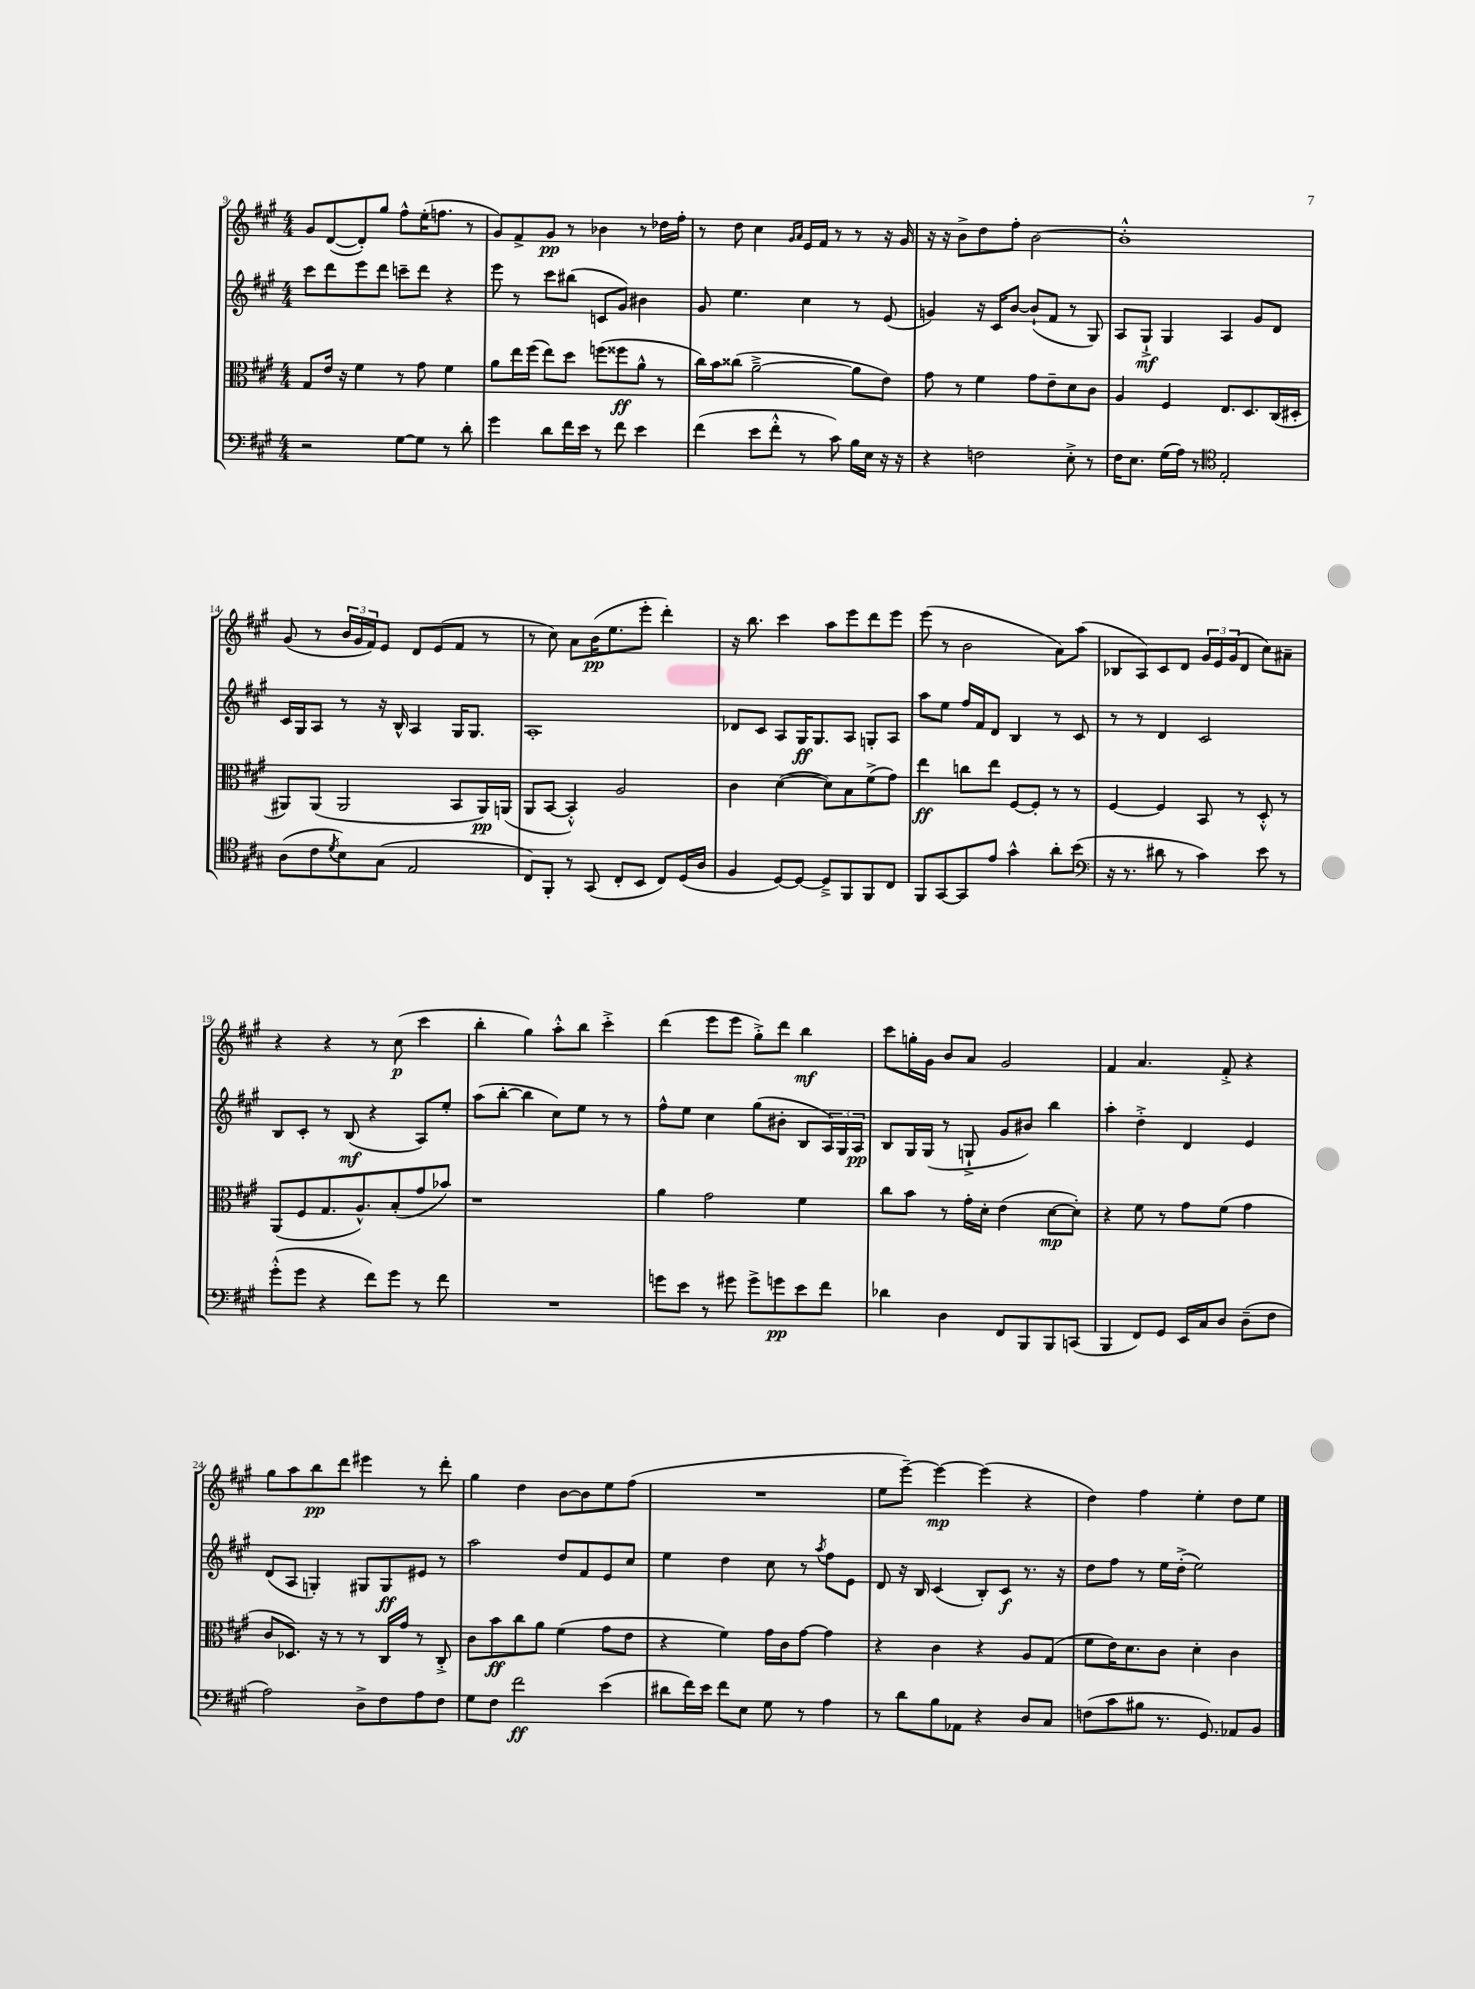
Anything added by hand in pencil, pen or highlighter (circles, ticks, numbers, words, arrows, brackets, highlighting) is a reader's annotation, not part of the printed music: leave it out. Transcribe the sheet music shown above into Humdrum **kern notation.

**kern	**kern	**kern	**kern
*staff4	*staff3	*staff2	*staff1
*clefF4	*clefC3	*clefG2	*clefG2
*k[f#c#g#]	*k[f#c#g#]	*k[f#c#g#]	*k[f#c#g#]
*M4/4	*M4/4	*M4/4	*M4/4
2r	8G#	8ccc#	8g#
.	16e	8ddd	([8d
.	16r	.	.
.	4f#	8eee	8d'])
.	.	8ddd	8gg#
[8G#	8r	8ccc~	8ff#^^
8G#]	8g#	8ddd	(16ee'
.	.	.	8.ff
8r	4f#	4r	.
8d'	.	.	8r
=	=	=	=
4g#	8a	8eee	8g#)
.	16ee	8r	8f#^
.	(16ff#	.	.
8d	8ee)	8ccc#	8g#
16f#	8dd	(8bb#	8r
16e	.	.	.
8r	(8ff	8c	4b-
8f#	8ff##	8g#)	.
4e	8a^^	4b#	8r
.	8r	.	16dd-
.	.	.	16ff#'
=	=	=	=
(4f#	16cc#)	8g#	8r
.	16b	.	.
.	(8cc##	4.ee	8dd
8e	[2a~^	.	4cc#
8f#'^^	.	.	.
.	.	.	16qqg#
.	.	.	16qqa
8r	.	4cc#	16e
.	.	.	16f#
8c#)	.	.	8r
16B	8a]	8r	8r
16E	.	.	.
16r	8e)	(8e	16r
16r	.	.	16g#
=	=	=	=
4r	8g#	4g)	16r
.	.	.	16r
.	8r	.	8b^
2F	4f#	16r	8dd
.	.	16c#	.
.	.	[8b	8ff#'
.	8g#	(8b`]	[2b
.	8e~	8f#	.
8E'^	8d	8r	.
8r	8c#	8G#)	.
=	=	=	=
16F#	4A	8A	1b'^^]
8.E	.	.	.
.	.	8G#`^	.
(16G#	4F#	4G#	.
16A)	.	.	.
8r	.	.	.
*clefC4	*	*	*
2E'	8.E	4A	.
.	8.D	.	.
.	.	8g#	.
.	(16C#	8d	.
.	16D#'	.	.
=	=	=	=
(8A	8AA#)	16c#	(8g#
.	.	16G#	.
8c#	(8AA#	8A	8r
8qd	.	.	.
8B)	2AA#	8r	24b
.	.	.	24g#
.	.	.	24f#)
(8G#	.	16r	8e
.	.	16B^^	.
2E	.	4A	8d
.	.	.	(8e
.	8BB	16G#	8f#
.	.	8.G#	.
.	16AA#)	.	8r
.	(16AA	.	.
=	=	=	=
8C#)	8AA	1A'	8r
8FF#'	[8BB	.	8cc#)
8r	4BB'^^])	.	8a
(8GG#	.	.	(16b
.	.	.	8.ee
8C#'	2A	.	.
8BB	.	.	8eee'
8C#)	.	.	4ddd')
(16D	.	.	.
16A	.	.	.
=	=	=	=
4F#	4c#	8d-	16r
.	.	.	8.bb
.	.	8c#	.
[8D)	([4d	8A	4ccc#
8D_	.	16G#	.
.	.	8.G#	.
8D~^]	8d])	.	8aa
8FF#	8B	8A	8eee
8FF#	(8f#^	8G'	8ddd
8C#	8g#)	8A	8eee
=	=	=	=
8FF#	4ee	8aa	(8eee
[8GG#	.	8ee	8r
8GG#]	8cc	16ff#	2b
.	.	16f#	.
8e	8ee	8d	.
4g#^^	[8F#	4B	.
.	8F#']	.	.
8a'	8r	8r	8a)
(8b	8r	8c#	(8aa
=	=	=	=
*clefF4	*	*	*
16r	[4F#	8r	8B-
8.r	.	.	.
.	.	8r	8A)
8d#	4F#]	4d	8c#
8r	.	.	8d
4c#)	8BB	2c#	24g#
.	.	.	24e
.	.	.	(24g#
.	8r	.	8d
8e	8D'^^	.	8cc#)
8r	8r	.	8a#~
=	=	=	=
(8g#'^^	(8AA	8B	4r
8g#	8F#	8c#'	.
4r	8.G#	8r	4r
.	.	(8B	.
.	8.A^^)	.	.
8f#)	.	4r	8r
8g#	(8B'	.	(8cc#
8r	8g#	8A)	4ccc#
8f#	8b-)	8ee'	.
=	=	=	=
1r	1r	(8aa	4bb'
.	.	[8bb'	.
.	.	4bb]	4gg#)
.	.	8cc#)	8aa'^^
.	.	8ee	8bb
.	.	8r	4ccc#'^
.	.	8r	.
=	=	=	=
8g	4a	8ff#^^	(4ddd
8e	.	8ee	.
8r	2g#	4cc#	8eee
8g#	.	.	8eee
8g#^	.	(8gg#	8gg#'^)
8g	.	8b#'	8ddd
8e	4f#	8B	4bb
8f#	.	24A)	.
.	.	24G#	.
.	.	24A	.
=	=	=	=
4d-	8cc#	8B	8ccc#
.	8b	16G#	16gg'
.	.	(16G#	16g#
4D	8r	8r	8b
.	16g#'	8G`^	8a
.	16d'	.	.
8FF#	(4e	8g#	2g#
8BBB	.	8b#)	.
8BBB	[8d	4bb	.
(8CC	8d'])	.	.
=	=	=	=
4BBB	4r	4aa'	4f#
8FF#)	8f#	4dd'^	4.a
8GG#	8r	.	.
16EE	8g#	4d	.
16C#	.	.	.
8D	(8f#	.	8f#'^
(8D~	4g#	4e	4r
8F#	.	.	.
=	=	=	=
2A)	8c#	(8d	8gg#
.	8.D-)	8A	8aa
.	.	4G')	8bb
.	16r	.	.
.	8r	.	8ddd
8D^	8r	8G#	4eee#
8F#	16C#	8G#	.
.	16g#	.	.
8A	8r	8e#	8r
8F#	8C#'^	8r	8ddd'
=	=	=	=
8G#	8c#	2aa	4gg#
8F#	8b	.	.
2f#	8cc#	.	4dd
.	8a	.	.
.	(4f#	8dd	[8b
.	.	8f#	8b]
(4e	8g#	8e	8ee
.	8e	8cc#	(8ff#
=	=	=	=
8d#	4r	4ee	1r
16f#)	.	.	.
16e	.	.	.
8f#	4f#)	4dd	.
8E	.	.	.
8G#	16g#	8cc#	.
.	16c#	.	.
8r	[8g#	8r	.
.	.	8qaa	.
4A	4g#]	8ff#	.
.	.	8e	.
=	=	=	=
8r	4r	8d	8ee
8d	.	16r	[8eee~)
.	.	16B	.
8B	4c#	(4c#	4eee_
8AA-	.	.	.
4r	4r	8B')	(4eee]
.	.	8c#	.
8D	8A	8.r	4r
8C#	(8G#	.	.
.	.	16r	.
=	=	=	=
(8F	8f#	8dd	4dd)
8c#	16e)	8ff#	.
.	8.d	.	.
8B#	.	8r	4ff#
8.r	8c#	16ee	.
.	.	(16dd'^	.
.	4d'	2ee)	4ee'
8.GG#)	.	.	.
8AA-	4c#	.	8dd
8BB	.	.	8ee
==	==	==	==
*-	*-	*-	*-
